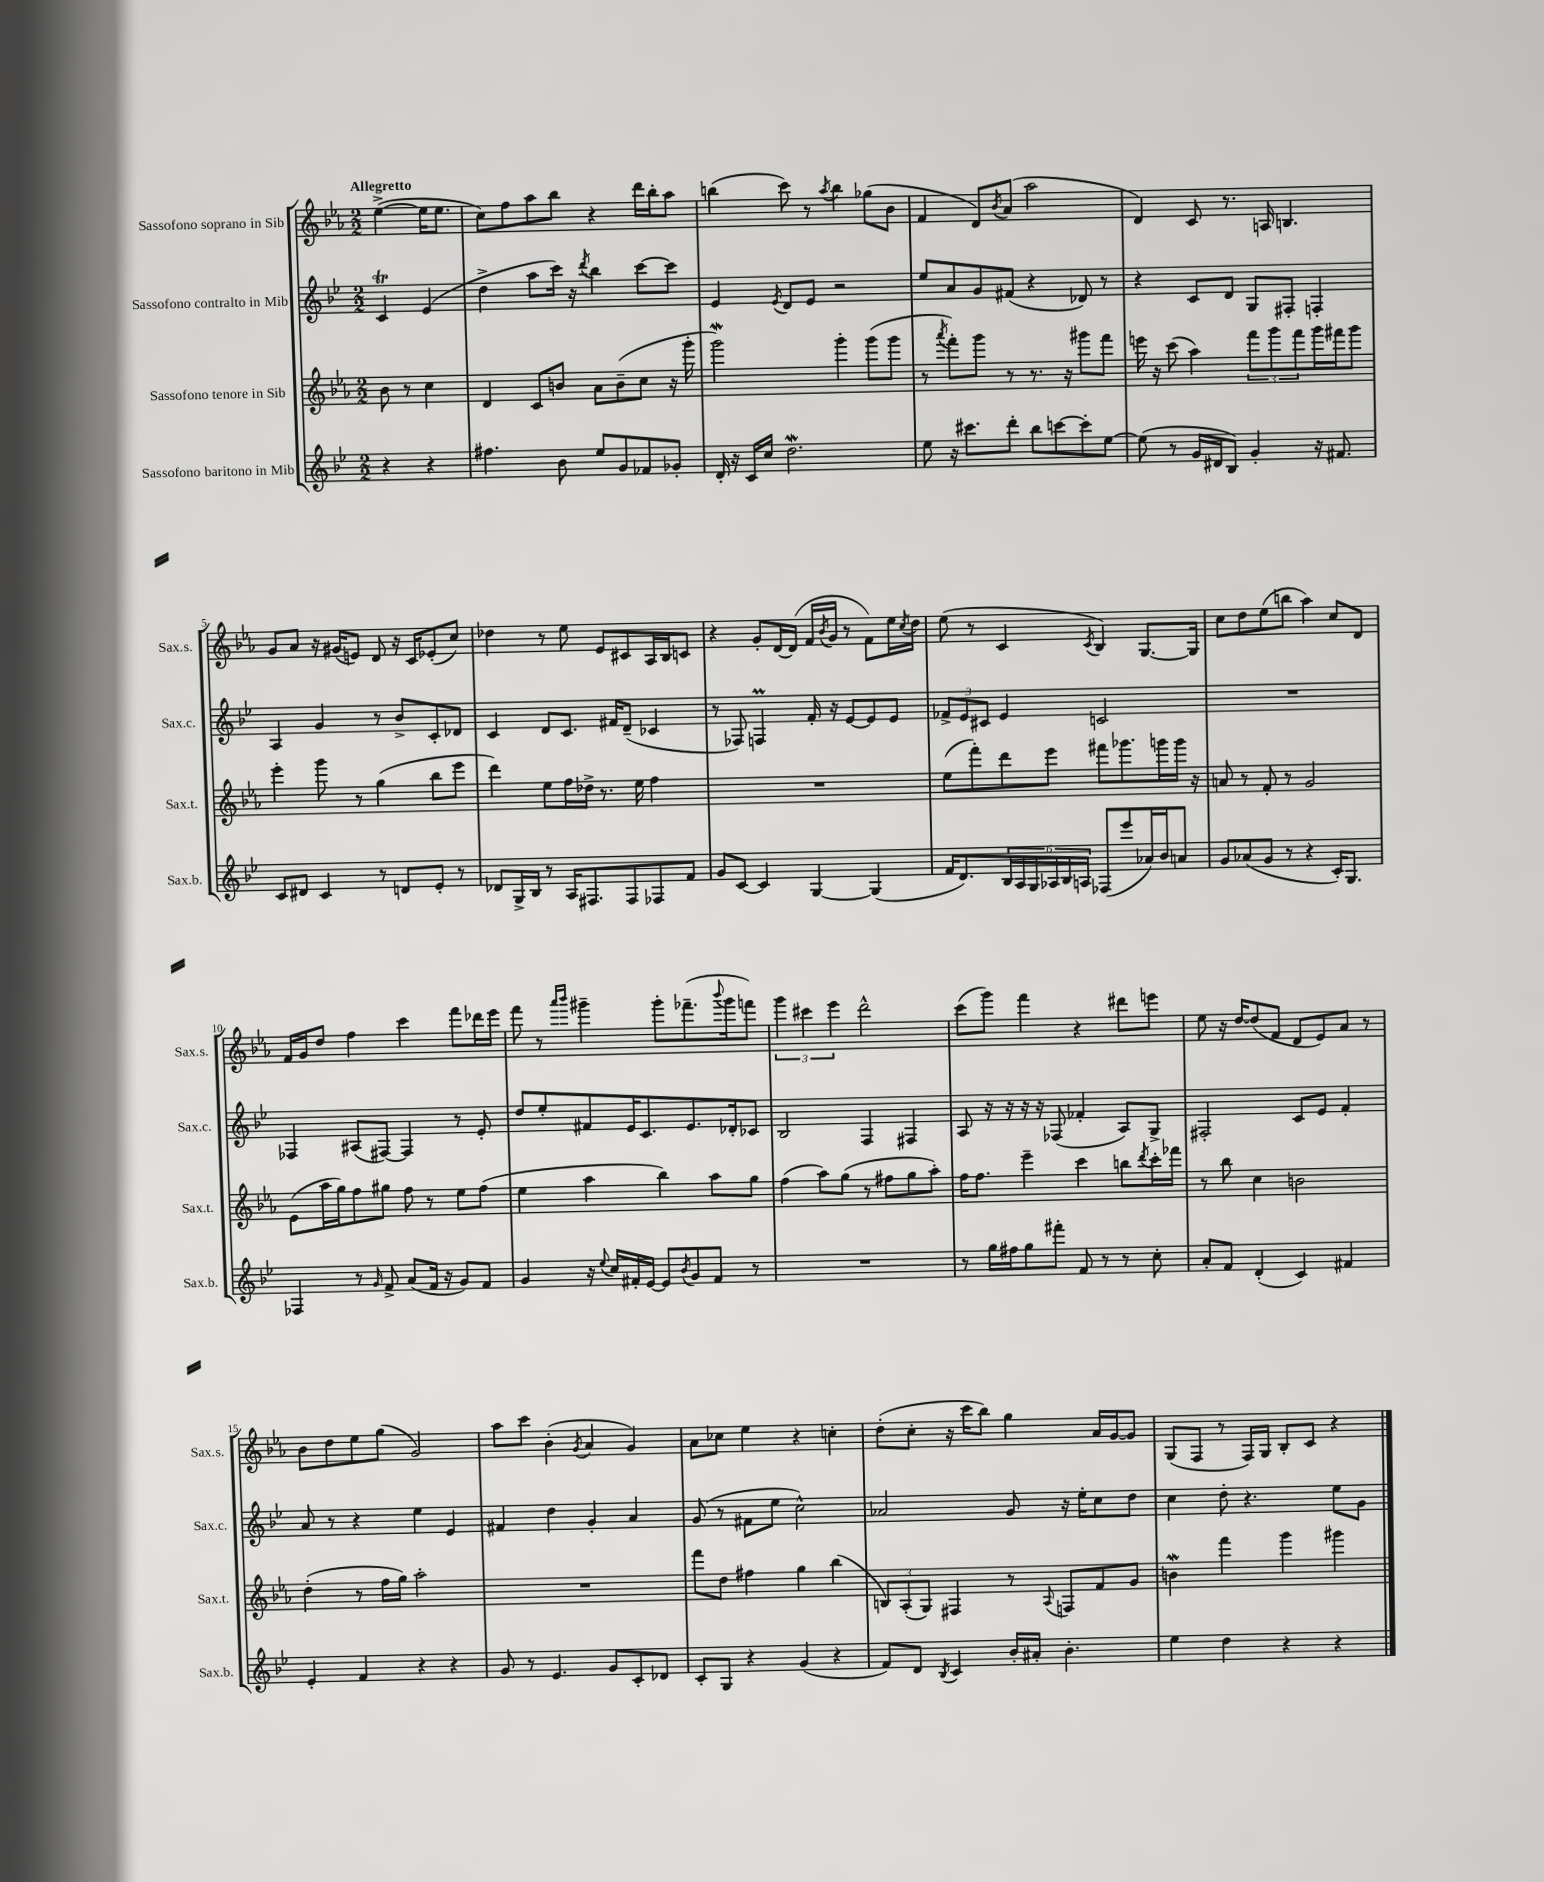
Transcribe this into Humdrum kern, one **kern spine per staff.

**kern	**kern	**kern	**kern
*part4	*part3	*part2	*part1
*staff4	*staff3	*staff2	*staff1
*I"Sassofono baritono in Mib	*I"Sassofono tenore in Sib	*I"Sassofono contralto in Mib	*I"Sassofono soprano in Sib
*I'Sax.b.	*I'Sax.t.	*I'Sax.c.	*I'Sax.s.
*clefG2	*clefG2	*clefG2	*clefG2
*k[b-e-]	*k[b-e-a-]	*k[b-e-]	*k[b-e-a-]
*M2/2	*M2/2	*M2/2	*M2/2
=	=	=	=
!	!	!	!LO:TX:a:B:t=Allegretto
4r	8b-\	4cT/	([4ee-^\
.	8r	.	.
4r	4cc\	(4e-/	16ee-\KL]
.	.	.	8.ee-\J
=1	=1	=1	=1
4.ff#X\	4d/	4dd^\	8cc\L)
.	.	.	8ff\
.	8c/L	8aa\L	8aa-\
8b-\	8bn/J	16ccc\Jk)	8bb-\J
.	.	16r	.
.	.	8qddd/	.
8ee-/L	8a-\L	4bb-\	4r
8g/	(8b~\	.	.
8f-X/	8cc\J	[8ccc\L	16ddd\LL
.	.	.	16bb-'\J
8g-X'/J	16r	8ccc\J]	8aa-\J
.	16ggg'\	.	.
=2	=2	=2	=2
16d'/	2gggW\)	4e-/	(4bbn\
16r	.	.	.
16c/LL	.	.	.
16cc/JJ	.	.	.
.	.	8qe-/	.
2.ddW\	.	8d/L	8ccc\)
.	.	8e-/J	8r
.	.	.	8qaa-/
.	4ggg'\	2r	4bb\
.	(8ggg\L	.	(8gg-X\L
.	8ggg\J	.	8b-\J
=3	=3	=3	=3
8ee-\	8r	8ee-/L	4f/
.	8qaaa-/	.	.
16r	8fff'\L)	8a/	.
8.ccc#X\L	.	.	.
.	8ggg\J	8g/	8d/L)
.	.	.	8qb-/
8ddd'\J	8r	(8f#X/J	(8a-/J
8bb-\L	8.r	4r	2aa-\
[8cccn\	.	.	.
.	16r	.	.
8ccc'\]	8ggg#X\L	8d-X/)	.
[8ee-\J	8fff\J	8r	.
=4	=4	=4	=4
(8ee-\]	16eeen\	4r	4d/)
.	16r	.	.
8r	(8ccc\	.	.
16g/LL	4aa-\)	8c/L	8c/
16d#X/J	.	.	.
8B-/J)	.	8d/J	8.r
4g'/	12fff\L	8G/L	.
.	.	.	16An/
.	12ggg\	.	.
.	.	8F#X'/J	4.Bn/
.	12fff\	.	.
16r	16ggg\L	4Fn'/	.
8.f#X/	16fff#X\J	.	.
.	8ggg\J	.	.
!!LO:LB:g=z
=5	=5	=5	=5
8c/L	4eee-'\	4A/	8g/L
8d#X/J	.	.	8a-/J
4c/	8ggg\	4g/	16r
.	.	.	(16g#X/KL
.	8r	.	8en/J)
8r	(4gg\	8r	8d/
8dn/L	.	8b-^/L	16r
.	.	.	16c/KL
8e-'/J	8bb-\L	8c'/	(8e-X'/
8r	8eee-\J	8d-X/J	8cc/J)
=6	=6	=6	=6
8d-X/L	4ddd\)	4c/	4dd-X\
16G^/L	.	.	.
16B-/JJ	.	.	.
8r	8ee-\L	8d/L	8r
16A/KL	16ff\L	8.c/J	8ee-\
8.F#X/	16dd-X^\JJ	.	.
.	8.r	.	8e-/L
.	.	16f#X/KL	.
8F#/	.	(8d~/J	8c#X/
.	16ee-\	.	.
8F-X/	4ff\	4c-X/	16A-/L
.	.	.	16B-/J
8f/J	.	.	8cn/J
=7	=7	=7	=7
8g/L	1r	8r	4r
[8c/J	.	8F-X/)	.
4c/]	.	4FnM/	8g'/L
.	.	.	[16d/L
.	.	.	(16d/JJ]
[4G/	.	16f'/	16f/LL
.	.	.	8qb-/
.	.	16r	16g/JJ
.	.	[8e-/L	8r
(4G/]	.	8e-/]	8f\L)
.	.	8e-/J	16ee-\L
.	.	.	8qcc/
.	.	.	16dd\JJ
=8	=8	=8	=8
16f/KL	(8ee-\L	12f-X^/L	(8ee-\
8.d/)	.	.	.
.	.	12e-/	.
.	8fff'\)	.	8r
.	.	12c#X/J	.
24B-/L	8ddd\	4e-/	4c/
24A/	.	.	.
24G/	.	.	.
24A-X/	8eee-\J	.	.
24B-/	.	.	.
24An/JJ	.	.	.
.	.	.	8qc/
(8F-X/L	8fff#X\L	2cn/	4B-/)
8eee-/	8.ggg-X\	.	.
16a-X/L)	.	.	[8.G/L
16b-/J	16gggn\L	.	.
8an/J	16ggg\JJ	.	.
.	16r	.	16G/Jk]
=9	=9	=9	=9
8g/L	8an/	1r	8cc\L
(8a-X/	8r	.	8dd\
8g/J	8f'/	.	(8ee-\
8r	8r	.	8bbn\J
4r	2g/	.	4aa-\)
16c'/KL)	.	.	8cc/L
8.G/J	.	.	.
.	.	.	8d/J
!!LO:LB:g=z
=10	=10	=10	=10
4F-X/	(8e-\L	4F-X/	16f/LL
.	.	.	16g/J
.	16aa-\L	.	8dd/J
.	16gg\J)	.	.
8r	8ff\	(8A#X/L	4ff\
16qqg/	.	.	.
8f^/	8gg#X\J	[8F#X/J)	.
(8a/L	8ff\	4F#/]	4ccc\
16f/Jk	8r	.	.
16r	.	.	.
8g/L)	8ee-\L	8r	8fff\L
8f/J	(8ff\J	8e-'/	16ddd-X\L
.	.	.	16eee-\JJ
=11	=11	=11	=11
4g/	4ee-\	8dd/L	8fff\
.	.	8ee-'/	8r
.	.	.	16qqaaa-/LL
.	.	.	16qqbbb-/JJ
16r	4aa-\	8f#X/	4ggg#X~\
8qqee-/	.	.	.
16cc/LL	.	.	.
16f#X'/	.	16e-/K	.
[16e-/JJ	.	8.c/	.
8e-/L]	4bb-\)	.	8ggg#'\L
8qb-/	.	.	.
8g/	.	8.e-/	(8.fff-X~\
8f#/J	8aa-\L	.	.
.	.	.	8qqbbb-/
.	.	16d-X'/k	16ggg#\k
8r	8gg\J	8c-X/J	8fffn\J)
=12	=12	=12	=12
1r	(4ff\	2B-/	6ggg\
.	.	.	6ccc#X\
.	8aa-\L)	.	.
.	.	.	6eee-\
.	(8gg\J	.	.
.	8r	4F/	2ddd^^\
.	8ff#X\L	.	.
.	8gg\	4F#X/	.
.	8aa-'\J)	.	.
=13	=13	=13	=13
8r	16ff\KL	8A/	(8ccc\L
.	8.ff\J	.	.
16gg\LL	.	16r	8ggg\J)
16ff#X\J	.	16r	.
8gg\	4eee-~\	16r	4fff\
.	.	16r	.
8fff#X'\J	.	(8F-X/	.
8f/	4ccc\	4f-X'/	4r
8r	.	.	.
8r	8bbn\L	8A/L)	8ddd#X\L
.	8qddd/	.	.
8cc'\	16ccc'\L	8G^/J	8eeen\J
.	16fff-X\JJ	.	.
=14	=14	=14	=14
8a'/L	8r	2F#X'/	8ee-\
8f/J	8bb-\	.	16r
.	.	.	[16dd/KL
(4d'/	4cc\	.	(8dd/]
.	.	.	8f/J
4c/)	2bn\	8c/L	8d/L
.	.	8e-/J	8e-/)
4f#X/	.	4f'/	8a-/J
.	.	.	8r
!!LO:LB:g=z
=15	=15	=15	=15
4e-'/	(4dd'\	8a/	8b-\L
.	.	8r	8dd\
4f/	8r	4r	8ee-\
.	16ff\LL	.	(8gg\J
.	16gg\JJ)	.	.
4r	2aa-'\	4ee-\	2g/)
4r	.	4e-/	.
=16	=16	=16	=16
8g/	1r	4f#X/	8aa-\L
8r	.	.	8ccc\J
4.e-/	.	4dd\	(4b-'\
.	.	.	8qg/
.	.	4g'/	4a-/
8g/L	.	.	.
8c'/	.	4a/	4g/)
8d-X/J	.	.	.
=17	=17	=17	=17
8c'/L	8fff\L	(8g/	8a-\L
8G/J	8dd\J	8r	8cc-X\J
4r	4ff#X\	8f#X\L	4ee-\
.	.	8ee-\J	.
(4g/	4gg\	2cc^^\)	4r
4r	(4bb-\	.	4ccn'\
=18	=18	=18	=18
8f/L)	12Bn/L)	2a-X/	(8dd'\L
.	(12A-'/	.	.
8d/J	.	.	8cc'\J
.	12G/J)	.	.
8qB-/	.	.	.
4c/	4F#X/	.	16r
.	.	.	16ccc\KL
.	.	.	8bb-\J)
16b-'/LL	8r	8g/	4gg\
16a#X'/JJ	.	.	.
.	8qqA-/	.	.
4.b-'\	8Fn/L	16r	.
.	.	16ee-'\KL	.
.	8f/	8cc\	16a-/LL
.	.	.	[16g/J
.	8g/J	8dd\J	8g/J]
=19	=19	=19	=19
4ee-\	4bnW\	4cc\	(8G/L
.	.	.	8F/J
4dd\	4fff\	8dd'\	8r
.	.	4.r	16F/LL)
.	.	.	16G/JJ
4r	4ggg\	.	8B-'/L
.	.	.	8c/J
4r	4ggg#X\	8ee-\L	4r
.	.	8g\J	.
==	==	==	==
*-	*-	*-	*-
